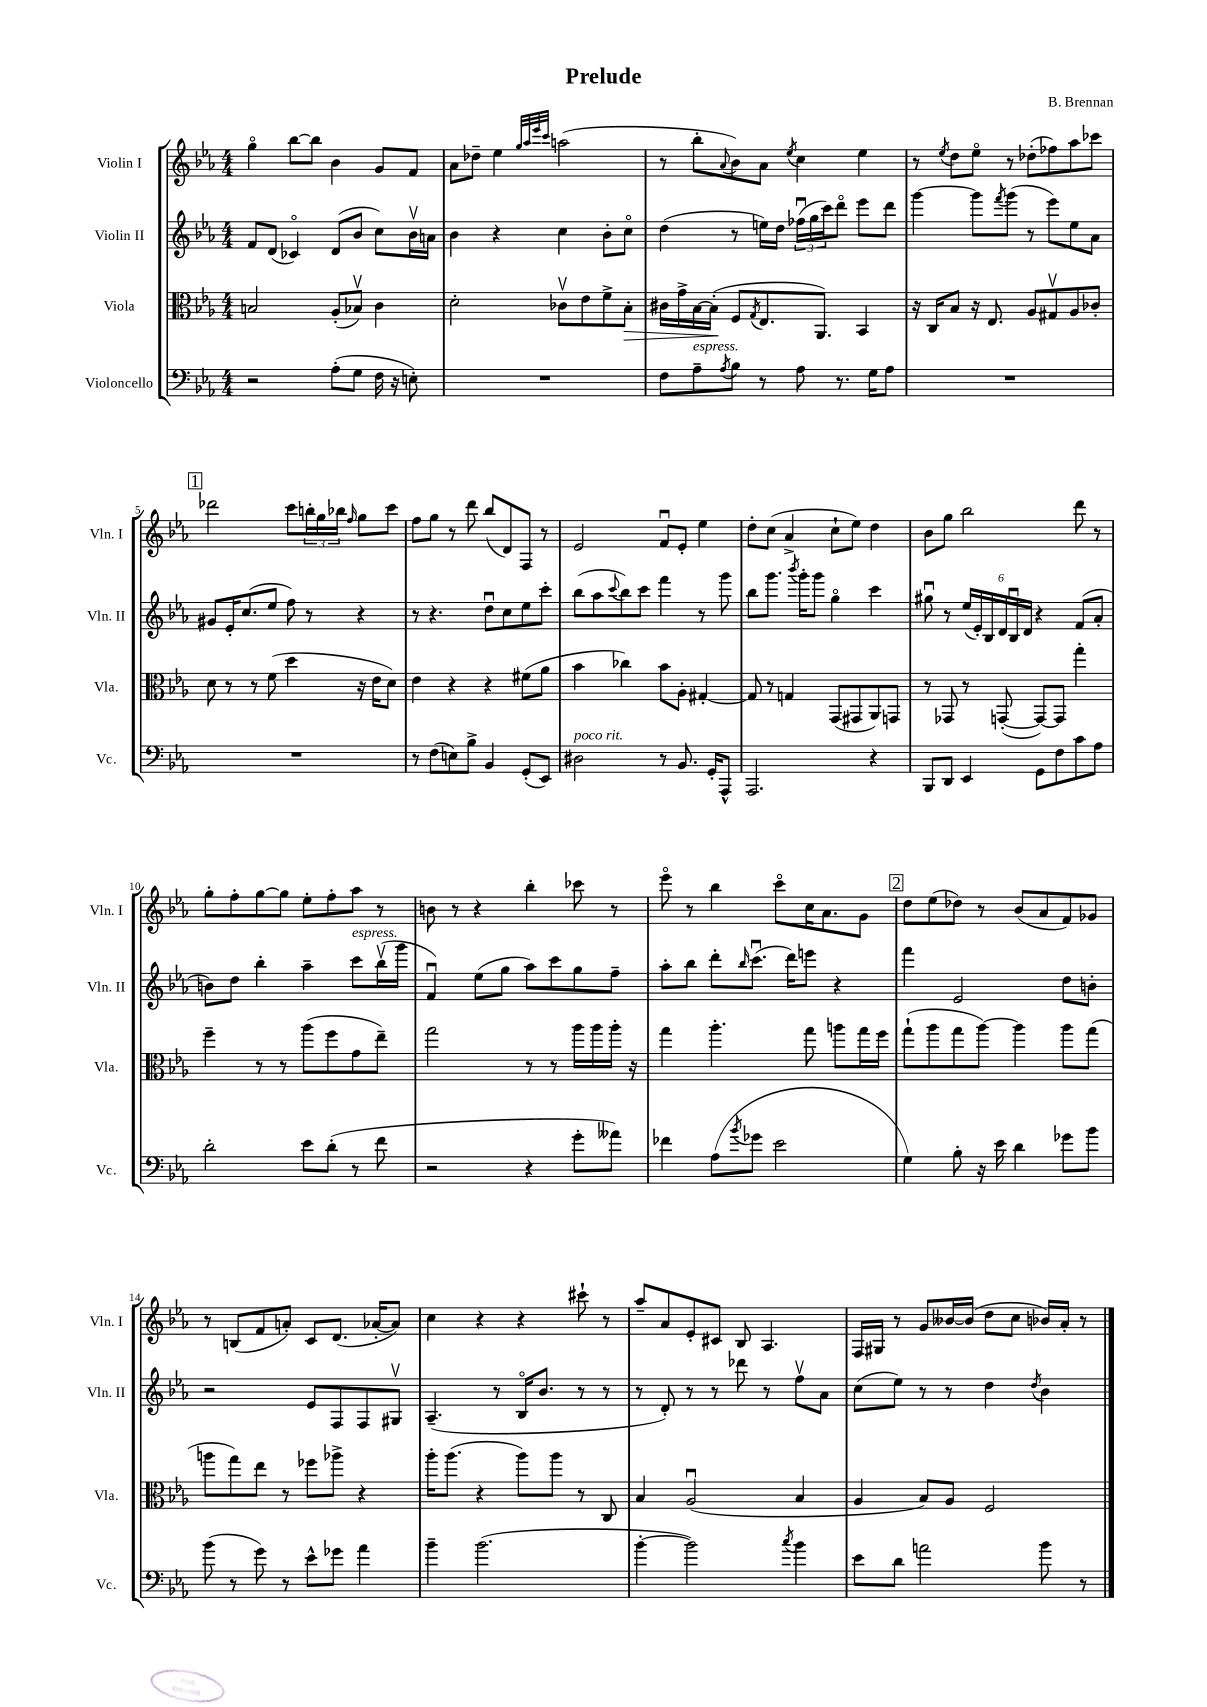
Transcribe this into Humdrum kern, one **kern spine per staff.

**kern	**kern	**kern	**kern
*staff4	*staff3	*staff2	*staff1
*clefF4	*clefC3	*clefG2	*clefG2
*k[b-e-a-]	*k[b-e-a-]	*k[b-e-a-]	*k[b-e-a-]
*M4/4	*M4/4	*M4/4	*M4/4
2r	2B	8f	4ggo
.	.	(8d	.
.	.	4c-o)	[8bb-
.	.	.	8bb-]
(8A-'	(8A-'	(8d	4b-
8G	8B-v)	8b-	.
16F	4c	8cc)	8g
16r	.	.	.
8E')	.	16b-v	8f
.	.	16a	.
=	=	=	=
1r	2d'	4b-	8a-
.	.	.	8dd-~
.	.	4r	4ee-
.	.	.	32qqgg
.	.	.	32qqaa-
.	.	.	32qqeee-
.	.	.	32qqccc
.	8c-v	4cc	(2aa
.	8e-	.	.
.	8f^	8b-'	.
.	8B-'	8cco	.
=	=	=	=
8F	16c#	(4dd	8r
.	16g^	.	.
8A-~	[16B-	.	8bb-'
.	(16B-']	.	.
8qA-	.	.	8qqa-
8B-	8F	8r	8b-)
.	8qG	.	.
8r	8.E-	16ee)	8a-
.	.	16dd	.
.	.	.	8qee-
8A-	.	(24ff-u	4cc
.	.	24gg	.
.	8.AA-)	.	.
.	.	24ccc)	.
8.r	.	8dddo	.
.	4BB-	8eee-	4ee-
16G	.	.	.
8A-	.	8ddd	.
=	=	=	=
1r	16r	[4ggg	8r
.	16C	.	.
.	.	.	8qee-
.	8B-	.	8dd
.	16r	8ggg]	8ee-o
.	8.E-	.	.
.	.	8qfff	.
.	.	(8ggg	8r
.	8A-	8r	(8dd-'
.	8G#v	8eee-)	8ff-)
.	8A-	8ee-	8aa-
.	8c-'	8a-	8ccc-
=	=	=	=
1r	8d	8g#	2ddd-
.	8r	16e-'	.
.	.	(8.cc	.
.	8r	.	.
.	(8f	8ee-	.
.	4dd	8ff)	8ccc
.	.	8r	24bb'
.	.	.	24gg
.	.	.	24bb-
.	.	.	16qqff
.	16r	4r	8gg
.	16e-	.	.
.	8d)	.	8ccc
=	=	=	=
8r	4e-	8r	8ff
(8F	.	4.r	8gg
8E)	4r	.	8r
8B-^	.	.	8ddd
4BB-	4r	8ddu	(8bb-
.	.	8cc	8d)
(8GG'	(8f#	8ee-	8F
8EE-)	8a-	8ccc'	8r
=	=	=	=
2D#	4b-	(8bb-	2e-
.	.	8aa-	.
.	.	8qqccc	.
.	4cc-)	8bb-)	.
.	.	8ccc	.
8r	8b-	4fff	8fu
8.BB-	8A-'	.	8e-'
.	[4G#'	8r	4ee-
16GG'	.	.	.
8AAA-^^	.	8ggg	.
=	=	=	=
2.AAA-	8G#]	8bb-	8dd'
.	8r	8.ggg	(8cc
.	4G	.	4a-^
.	.	8qbbb-	.
.	.	16ggg'	.
.	.	8ggg	.
.	(8GG	4ggo	8cc`
.	8GG#	.	8ee-)
4r	8AA-)	4ccc	4dd
.	8GG	.	.
=	=	=	=
8BBB-	8r	8gg#u	8b-
8DD	8GG-	8r	8gg
4EE-	8r	(24ee-	2bb-
.	.	24e-')	.
.	.	24B-	.
.	([8GG'	24d	.
.	.	24B-u	.
.	.	24d	.
8GG	8GG_)	4r	.
8F	8GG]	.	.
8c	4gg'	(8f	8ddd
8A-	.	8a-'	8r
=	=	=	=
2d'	4ff~	8b)	8gg'
.	.	8dd	8ff'
.	8r	4bb-'	[8gg
.	8r	.	8gg]
8e-	(8aa-	4aa-~	8ee-'
(8d'	8ff	.	8ff'
8r	8g	8ccc	8aa-
8f	8ee-~)	(16bb-v	8r
.	.	16ggg	.
=	=	=	=
2r	2gg	4fu)	8b
.	.	.	8r
.	.	(8ee-	4r
.	.	8gg	.
4r	8r	8aa-)	4bb-'
.	8r	8ccc	.
8g'	16aa-	8gg	8ccc-
.	16aa-	.	.
8a--)	16aa-'	8ff~	8r
.	16r	.	.
=	=	=	=
4f-	4gg	8aa-'	8eee-o
.	.	8bb-	8r
(8A-	4.aa-'	8ddd'	4bb-
8qb-	.	16qqbb-	.
8g-	.	(8.cccu	.
2e-	.	.	8ccco
.	.	16ddd)	.
.	8gg	8eee	16cc
.	.	.	8.a-
.	8aa	4r	.
.	16gg	.	8g
.	16ff	.	.
=	=	=	=
4G)	(8gg`	4fff	8dd
.	8aa-	.	(8ee-
8B-'	8gg	2e-	8dd-)
16r	[8aa-)	.	8r
16e-	.	.	.
4d	4aa-]	.	(8b-
.	.	.	8a-
8g-	8aa-	8dd	8f)
8b-	(8gg	8b'	8g-
=	=	=	=
(8b-	8aa	2r	8r
8r	8gg)	.	(8B
8g)	8ee-	.	8f
8r	8r	.	8a')
8e-^^	8ff-	8e-	8c
8g-	8aa-^	8F	(8.d
4a-	4r	8F	.
.	.	.	[16a-'
.	.	8G#v	8a-])
=	=	=	=
4b-~	16aa-'	(4.A-~	4cc
.	(8.aa-	.	.
(2.b-	4r	.	4r
.	.	8r	.
.	8aa-)	16B-o	4r
.	.	8.b-	.
.	8aa-	.	.
.	8r	8r	8ccc#`
.	8C	8r	8r
=	=	=	=
[4b-'	4B-	8r	8aa-~
.	.	8d')	8a-
2b-])	(2A-u	8r	8e-'
.	.	8r	8c#
.	.	8ddd-	8B-
.	.	8r	4.A-
8qcc	.	.	.
4b-	4B-	8ffv	.
.	.	8a-	.
=	=	=	=
8e-	4A-	(8cc	16F
.	.	.	16G#
8d	.	8ee-)	8r
2a	8B-)	8r	8g
.	8A-	8r	[16b--
.	.	.	(16b--]
.	2F	4dd	8dd
.	.	.	8cc
.	.	8qdd	.
8b-	.	4b-	16b-)
.	.	.	16a-'
8r	.	.	8r
==	==	==	==
*-	*-	*-	*-
